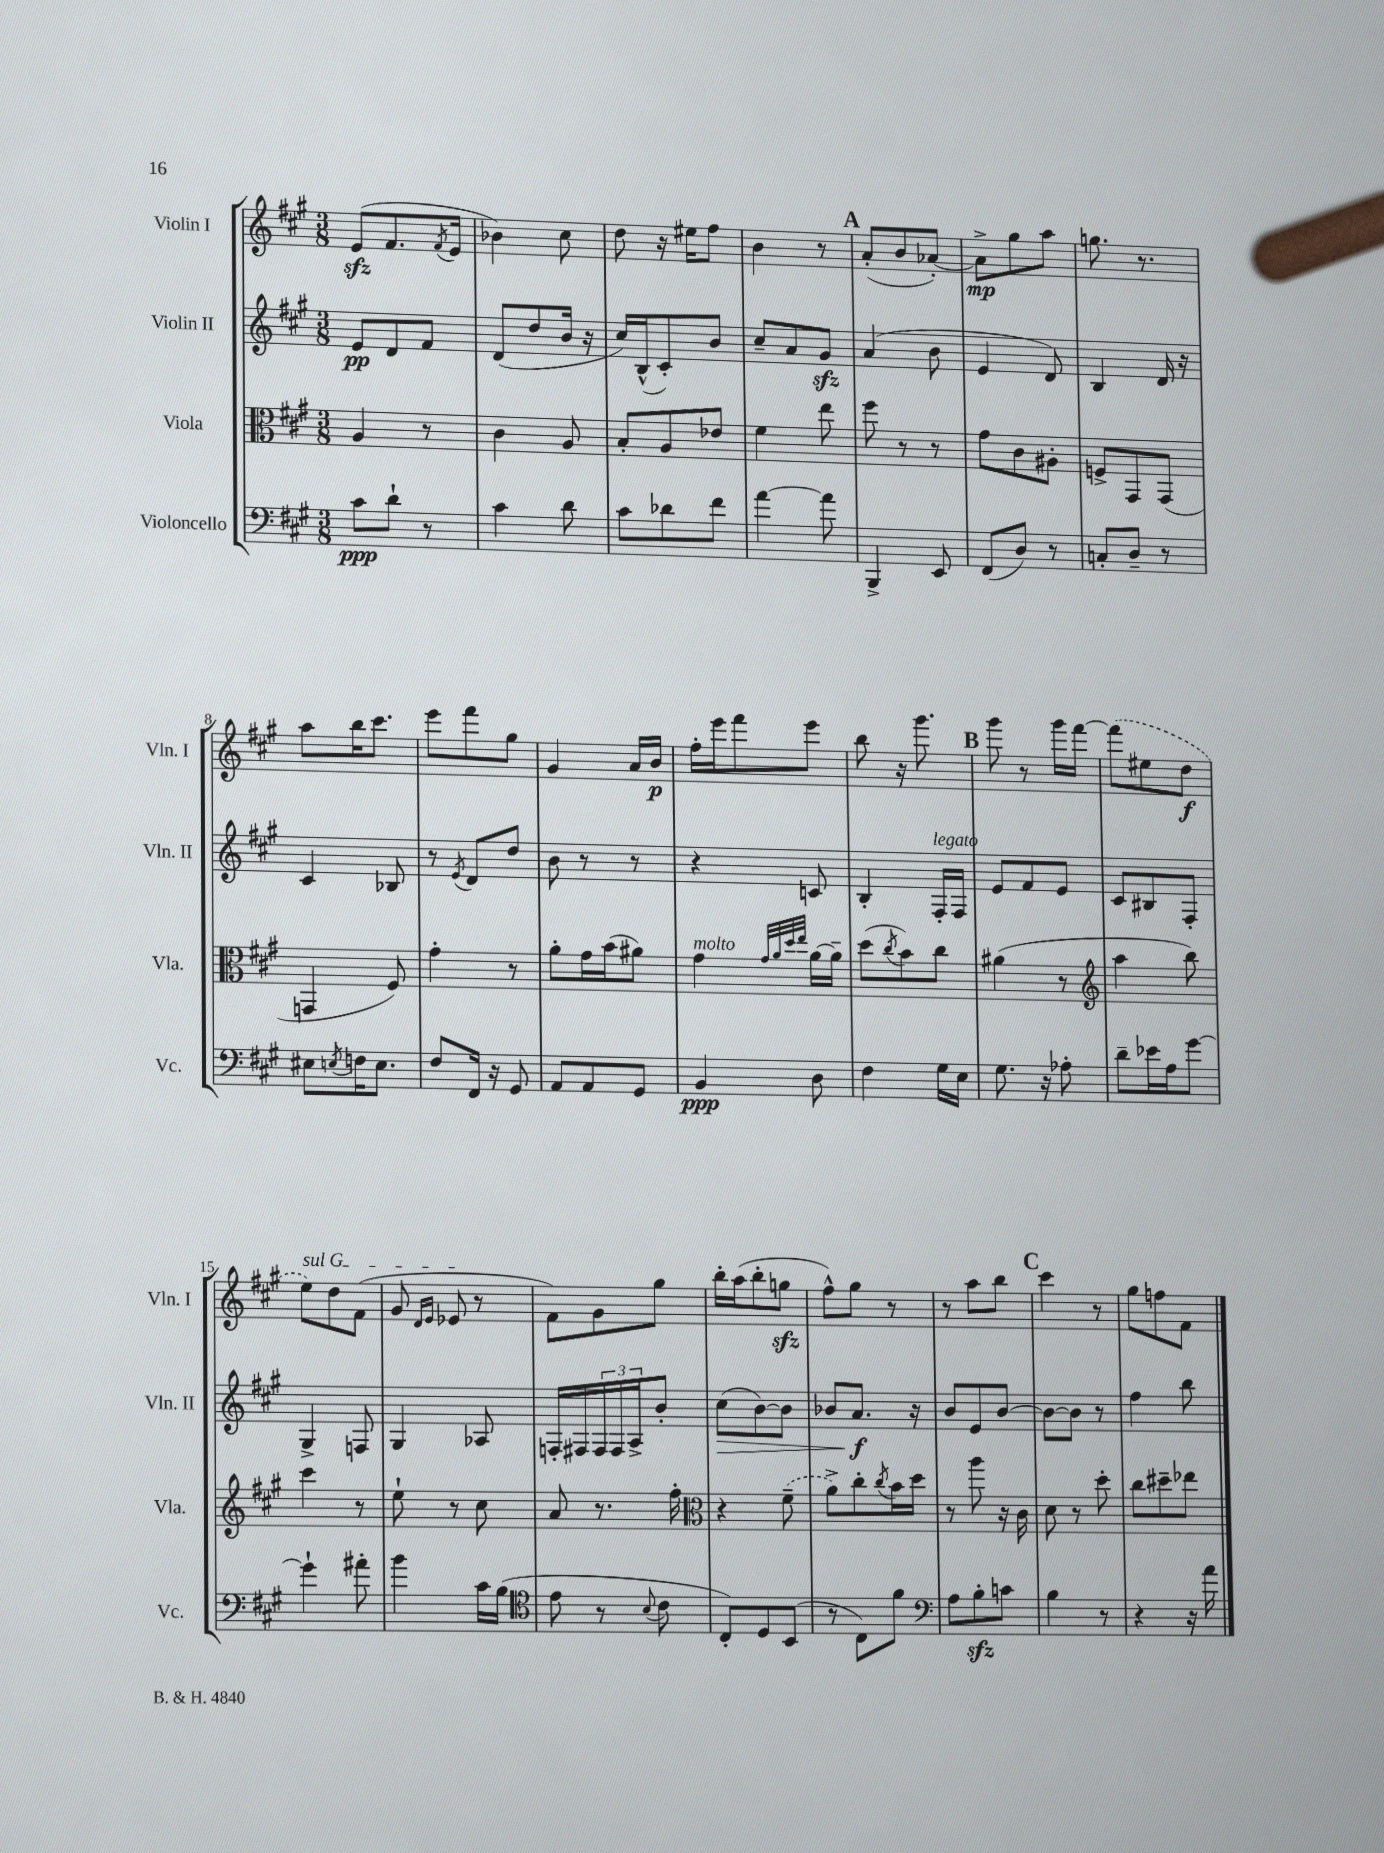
<<
\new StaffGroup <<
\new Staff = "s0" \with { instrumentName = "Violin I" shortInstrumentName = "Vln. I" } {
    \clef treble \key a \major \numericTimeSignature \time 3/8
    e'8\sfz( fis'8. \acciaccatura { fis'8 } e'16 |
    bes'4) cis''8 |
    d''8 r16 eis''16 fis''8 |
    b'4 r8 |
    \mark \markup { \bold "A" } a'8-.( b'8 aes'8~-.) |
    aes'8->\mp gis''8 a''8 |
    g''8. r8. |
    a''8 b''16 cis'''8. |
    e'''8 fis'''8 gis''8 |
    gis'4 a'16 b'16\p |
    fis''16-. e'''16 fis'''8 e'''8 |
    b''8 r16 gis'''8. |
    \mark \markup { \bold "B" } gis'''8 r8 gis'''16 fis'''16~ |
    \once \slurDashed fis'''8( eis''8 d''8\f |
    \once \override TextSpanner.bound-details.left.text = \markup { \italic "sul G" } e''8\startTextSpan) d''8 fis'8( |
    gis'8 \grace { d'16 e'16 } ees'8\stopTextSpan r8 |
    fis'8) gis'8 gis''8 |
    b''16-. a''16( b''8-. g''8\sfz |
    fis''8-^) gis''8 r8 |
    r8 a''8 b''8 |
    \mark \markup { \bold "C" } cis'''4 r8 |
    gis''8 f''8 fis'8 \bar "|." |
}
\new Staff = "s1" \with { instrumentName = "Violin II" shortInstrumentName = "Vln. II" } {
    \clef treble \key a \major \numericTimeSignature \time 3/8
    e'8\pp d'8 fis'8 |
    d'8( d''8 b'16 r16 |
    cis''16) b16-^( cis'8-.) b'8 |
    cis''8-- a'8 gis'8\sfz |
    \mark \markup { \bold "A" } a'4( b'8 |
    e'4 d'8) |
    b4 d'16 r16 |
    cis'4 bes8 |
    r8 \acciaccatura { e'8 } d'8 d''8 |
    b'8 r8 r8 |
    r4 c'8 |
    b4-. fis16-.^\markup { \italic "legato" } fis16 |
    \mark \markup { \bold "B" } e'8 fis'8 e'8 |
    cis'8 bis8 fis8-. |
    gis4-> f8 |
    gis4 aes8 |
    f16-. fis16 \tuplet 3/2 { fis16 fis16 a16-> } b'8-. |
    cis''8\>( b'8~) b'8 |
    bes'8 a'8.\f\! r16 |
    b'8 e'8 b'8~ |
    \mark \markup { \bold "C" } b'8~ b'8 r8 |
    fis''4 b''8 \bar "|." |
}
\new Staff = "s2" \with { instrumentName = "Viola" shortInstrumentName = "Vla." } {
    \clef alto \key a \major \numericTimeSignature \time 3/8
    a4 r8 |
    cis'4 a8 |
    b8-. a8 ees'8 |
    fis'4 e''8 |
    \mark \markup { \bold "A" } fis''8 r8 r8 |
    gis'8 cis'8 ais8-. |
    f8-> gis,8 gis,8( |
    g,4 fis8) |
    gis'4-. r8 |
    a'8-. gis'16 b'16( ais'8) |
    gis'4^\markup { \italic "molto" } \grace { gis'32 a'32 d''32 e''32 } a'16~ a'16-- |
    d''8( \acciaccatura { cis''8 } b'8) cis''8 |
    \mark \markup { \bold "B" } ais'4( r8 |
    \clef treble a''4 b''8) |
    cis'''4 r8 |
    e''8-! r8 cis''8 |
    a'8 r8. fis''16-. |
    \clef alto r4 \once \slurDashed fis'8--( |
    a'8->) cis''8-. \acciaccatura { cis''8 } b'16 d''16 |
    r8 a''8 r16 cis'16 |
    \mark \markup { \bold "C" } d'8 r8 d''8-. |
    cis''8 dis''8-- ees''8 \bar "|." |
}
\new Staff = "s3" \with { instrumentName = "Violoncello" shortInstrumentName = "Vc." } {
    \clef bass \key a \major \numericTimeSignature \time 3/8
    cis'8\ppp d'8-! r8 |
    cis'4 d'8 |
    cis'8 des'8 fis'8 |
    a'4~ a'8 |
    \mark \markup { \bold "A" } b,,4-> e,8 |
    fis,8( d8) r8 |
    c8-. d8-- r8 |
    eis8 \acciaccatura { e8 } f16 e8. |
    fis8 fis,16 r16 gis,8 |
    a,8 a,8 gis,8 |
    b,4\ppp d8 |
    fis4 gis16 e16 |
    \mark \markup { \bold "B" } gis8. r16 aes8-. |
    d'8-- ees'16 a16 gis'8~ |
    gis'4-! ais'8-. |
    b'4 cis'16 b16( |
    \clef tenor e'8 r8 \appoggiatura { b8 } cis'8 |
    cis8-.) d8 b,8( |
    r8 cis8) fis'8 |
    \clef bass a8 b8-.\sfz c'8 |
    \mark \markup { \bold "C" } b4 r8 |
    r4 r16 a'16 \bar "|." |
}
>>
>>
